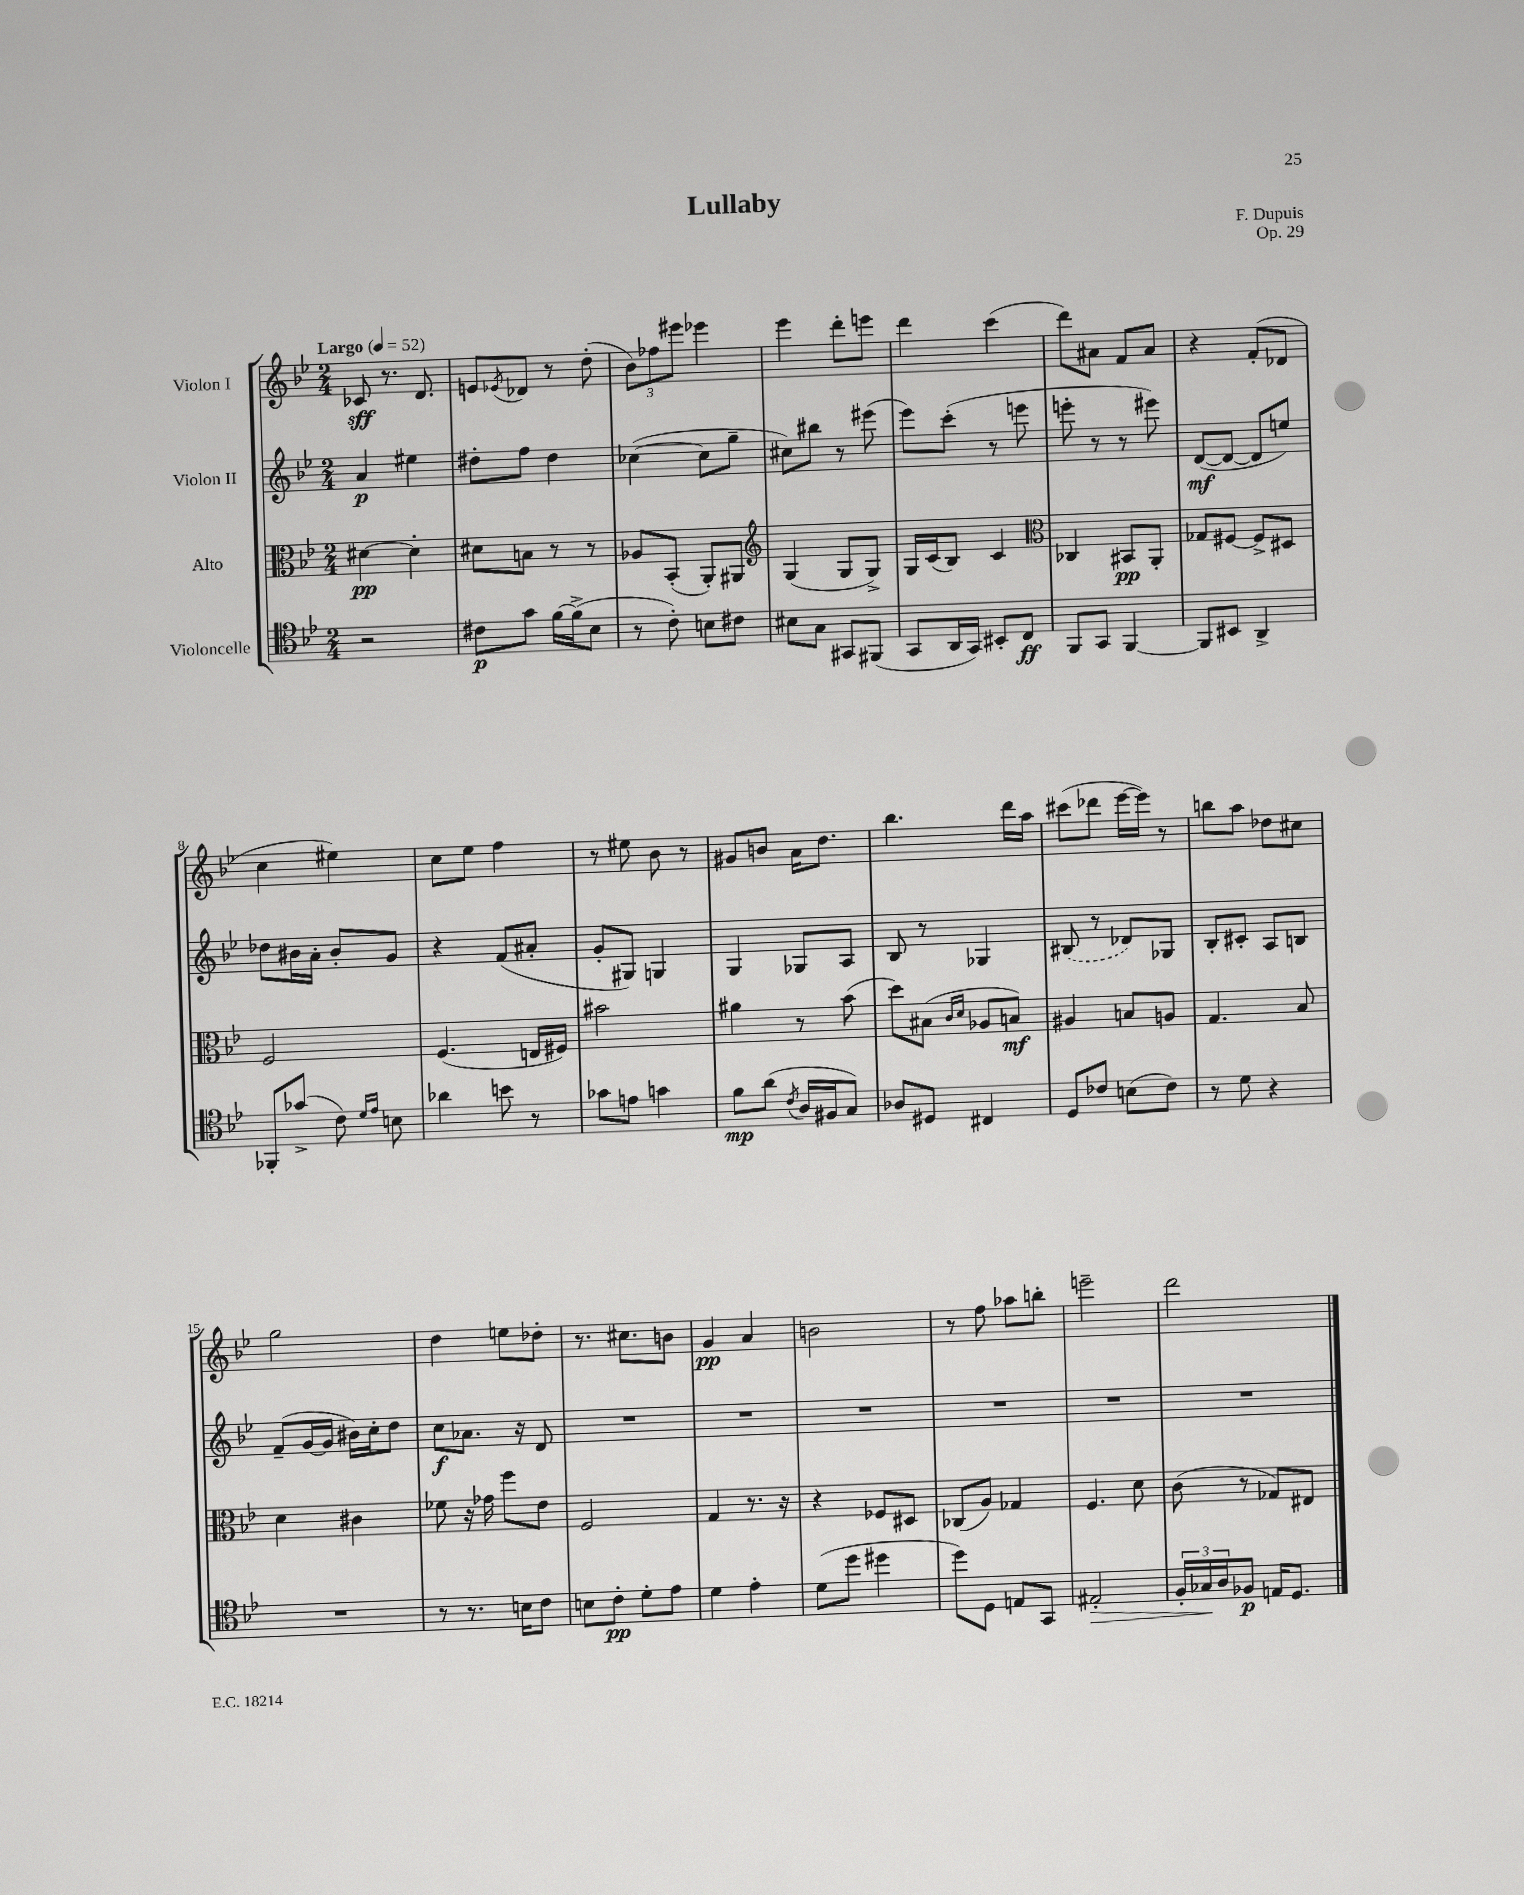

**kern	**dynam	**kern	**dynam	**kern	**dynam	**kern	**dynam
*part4	*part4	*part3	*part3	*part2	*part2	*part1	*part1
*staff4	*staff4	*staff3	*staff3	*staff2	*staff2	*staff1	*staff1
*I"Violoncelle	*	*I"Alto	*	*I"Violon II	*	*I"Violon I	*
*clefC4	*	*clefC3	*	*clefG2	*	*clefG2	*
*k[b-e-]	*	*k[b-e-]	*	*k[b-e-]	*	*k[b-e-]	*
*M2/4	*	*M2/4	*	*M2/4	*	*M2/4	*
*MM52	*	*MM52	*	*MM52	*	*MM52	*
=1	=1	=1	=1	=1	=1	=1	=1
!	!	!	!	!	!	!LO:TX:a:B:t=Largo	!
2r	.	[4d#X\	pp	4a/	p	8c-X/	sff
.	.	.	.	.	.	8.r	.
.	.	4d#'\]	.	4ee#X\	.	.	.
.	.	.	.	.	.	8.d/	.
=2	=2	=2	=2	=2	=2	=2	=2
8c#X\L	p	8d#X\L	.	8dd#X'\L	.	8en/L	.
.	.	.	.	.	.	8qe-X/	.
8g\J	.	8Bn\J	.	8ff\J	.	8d-X/J	.
[16f\LL	.	8r	.	4dd#\	.	8r	.
(16f^\J]	.	.	.	.	.	.	.
8B-\J	.	8r	.	.	.	(8dd'\	.
=3	=3	=3	=3	=3	=3	=3	=3
8r	.	8A-X/L	.	([4cc-X\	.	12b-\L)	.
.	.	.	.	.	.	12ff-X\	.
8c'\)	.	(8BB-'/J	.	.	.	.	.
.	.	.	.	.	.	12eee#X\J	.
8Bn\L	.	8AA'/L)	.	8cc-\L]	.	4eee-X\	.
8c#X\J	.	8AA#X/J	.	8gg~\J	.	.	.
=4	=4	=4	=4	=4	=4	=4	=4
*	*	*clefG2	*	*	*	*	*
8B#X\L	.	(4G/	.	8cc#X\L)	.	4eee-\	.
8G\J	.	.	.	8bb#X\J	.	.	.
8GG#X/L	.	8G/L	.	8r	.	8ddd'\L	.
(8FF#X/J	.	8G^/J)	.	(8eee#X\	.	8eeen\J	.
=5	=5	=5	=5	=5	=5	=5	=5
8GG/L	.	16G/LL	.	8eee-\L)	.	4ddd\	.
.	.	(16c/J	.	.	.	.	.
16AA/L	.	8B-/J)	.	(8ccc'\J	.	.	.
16GG/JJ)	.	.	.	.	.	.	.
8BB#X'/L	.	4c/	.	8r	.	(4ccc\	.
8C/J	ff	.	.	8eeen\	.	.	.
=6	=6	=6	=6	=6	=6	=6	=6
*	*	*clefC3	*	*	*	*	*
8FF/L	.	4C-X/	.	8eeen'\	.	8ddd\L)	.
8GG/J	.	.	.	8r	.	8a#X\J	.
[4FF/	.	8BB#X/L	pp	8r	.	8f/L	.
.	.	8AA'/J	.	8eee#X\)	.	8a#/J	.
=7	=7	=7	=7	=7	=7	=7	=7
8FF/L]	.	8G-X/L	.	([8d/L	mf	4r	.
8BB#X/J	.	[8F#X/J	.	8d/J_	.	.	.
4AA^/	.	8F#^/L]	.	8d/L]	.	(8f'/L	.
.	.	8D#X/J	.	8een/J)	.	8d-X/J	.
!!LO:LB:g=z
=8	=8	=8	=8	=8	=8	=8	=8
8FF-X'/L	.	2F/	.	8dd-X\L	.	4cc\	.
(8g-X^/J	.	.	.	16b#X\L	.	.	.
.	.	.	.	16a'\JJ	.	.	.
8c\)	.	.	.	8b#'/L	.	4ee#X\)	.
16qqd/LL	.	.	.	.	.	.	.
16qqe-/JJ	.	.	.	.	.	.	.
8Bn\	.	.	.	8g/J	.	.	.
=9	=9	=9	=9	=9	=9	=9	=9
4a-X\	.	(4.F/	.	4r	.	8cc\L	.
.	.	.	.	.	.	8ee-\J	.
8bn\	.	.	.	(8f/L	.	4ff\	.
8r	.	16En/LL	.	8a#X'/J	.	.	.
.	.	16F#X/JJ)	.	.	.	.	.
=10	=10	=10	=10	=10	=10	=10	=10
8g-X\L	.	2b#X\	.	8g'/L	.	8r	.
8en\J	.	.	.	8G#X/J)	.	8ee#X\	.
4gn\	.	.	.	4Gn/	.	8b-\	.
.	.	.	.	.	.	8r	.
=11	=11	=11	=11	=11	=11	=11	=11
8f\L	mp	4a#X\	.	4G/	.	8g#X/L	.
(8a\J	.	.	.	.	.	8bn/J	.
8qc/	.	.	.	.	.	.	.
16A/LL	.	8r	.	8G-X/L	.	16a\KL	.
16F#X/J	.	.	.	.	.	8.dd\J	.
8G/J)	.	(8b-\	.	8A/J	.	.	.
=12	=12	=12	=12	=12	=12	=12	=12
8A-X/L	.	8dd\L)	.	8B-/	.	4.bb-\	.
8D#X/J	.	(8B#X\J	.	8r	.	.	.
.	.	16qqc/LL	.	.	.	.	.
.	.	16qqd/JJ	.	.	.	.	.
4C#X/	.	8A-X/L	.	4G-X/	.	.	.
.	.	8Bn/J)	mf	.	.	16ddd\LL	.
.	.	.	.	.	.	16aa\JJ	.
=13	=13	=13	=13	=13	=13	=13	=13
8D/L	.	4A#X/	.	(8B#X/	.	(8ccc#X\L	.
8c-X/J	.	.	.	8r	.	8ddd-X\J	.
(8Bn\L	.	8Bn/L	.	8d-X/L)	.	[16eee-\LL	.
.	.	.	.	.	.	16eee-\JJ])	.
8c-\J)	.	8An/J	.	8G-X/J	.	8r	.
=14	=14	=14	=14	=14	=14	=14	=14
8r	.	4.G/	.	8B-'/L	.	8bbn\L	.
8d\	.	.	.	8c#X'/J	.	8aa\J	.
4r	.	.	.	8A/L	.	8dd-X\L	.
.	.	8B-/	.	8Bn/J	.	8cc#X\J	.
!!LO:LB:g=z
=15	=15	=15	=15	=15	=15	=15	=15
2r	.	4d\	.	(8f~/L	.	2gg\	.
.	.	.	.	[16g/L	.	.	.
.	.	.	.	16g/JJ]	.	.	.
.	.	4c#X\	.	16b#X\LL)	.	.	.
.	.	.	.	16cc'\J	.	.	.
.	.	.	.	8dd\J	.	.	.
=16	=16	=16	=16	=16	=16	=16	=16
8r	.	8f-X\	.	8cc\L	f	4dd\	.
8.r	.	16r	.	8.a-X\J	.	.	.
.	.	16g-X\	.	.	.	.	.
.	.	8ff\L	.	.	.	8een\L	.
16Bn\KL	.	.	.	16r	.	.	.
8c\J	.	8e-\J	.	8d/	.	8dd-X'\J	.
=17	=17	=17	=17	=17	=17	=17	=17
8Bn\L	.	2F/	.	2r	.	8.r	.
8c'\J	pp	.	.	.	.	.	.
.	.	.	.	.	.	8.cc#X\L	.
8d'\L	.	.	.	.	.	.	.
8e-\J	.	.	.	.	.	8bn\J	.
=18	=18	=18	=18	=18	=18	=18	=18
4d\	.	4G/	.	2r	.	4g/	pp
4e-'\	.	8.r	.	.	.	4a/	.
.	.	16r	.	.	.	.	.
=19	=19	=19	=19	=19	=19	=19	=19
(8d\L	.	4r	.	2r	.	2bn\	.
8dd\J	.	.	.	.	.	.	.
4dd#X\	.	8F-X/L	.	.	.	.	.
.	.	8D#X/J	.	.	.	.	.
=20	=20	=20	=20	=20	=20	=20	=20
8dd\L)	.	(8C-X/L	.	2r	.	8r	.
8D\J	.	8A/J)	.	.	.	8ff\	.
8En/L	.	4G-X/	.	.	.	8aa-X\L	.
8GG/J	.	.	.	.	.	8bbn'\J	.
=21	=21	=21	=21	=21	=21	=21	=21
!	!LO:HP:b	!	!	!	!	!	!
2E#X'/	>	4.F/	.	2r	.	2eeen~\	.
.	.	8d\	.	.	.	.	.
=22	=22	=22	=22	=22	=22	=22	=22
24F'/LL	.	(8c\	.	2r	.	2ddd\	.
24G-X/	.	.	.	.	.	.	.
24A/J	]	.	.	.	.	.	.
8F-X/J	p	8r	.	.	.	.	.
16En/KL	.	8G-X/L)	.	.	.	.	.
8.D/J	.	.	.	.	.	.	.
.	.	8E#X/J	.	.	.	.	.
==	==	==	==	==	==	==	==
*-	*-	*-	*-	*-	*-	*-	*-
